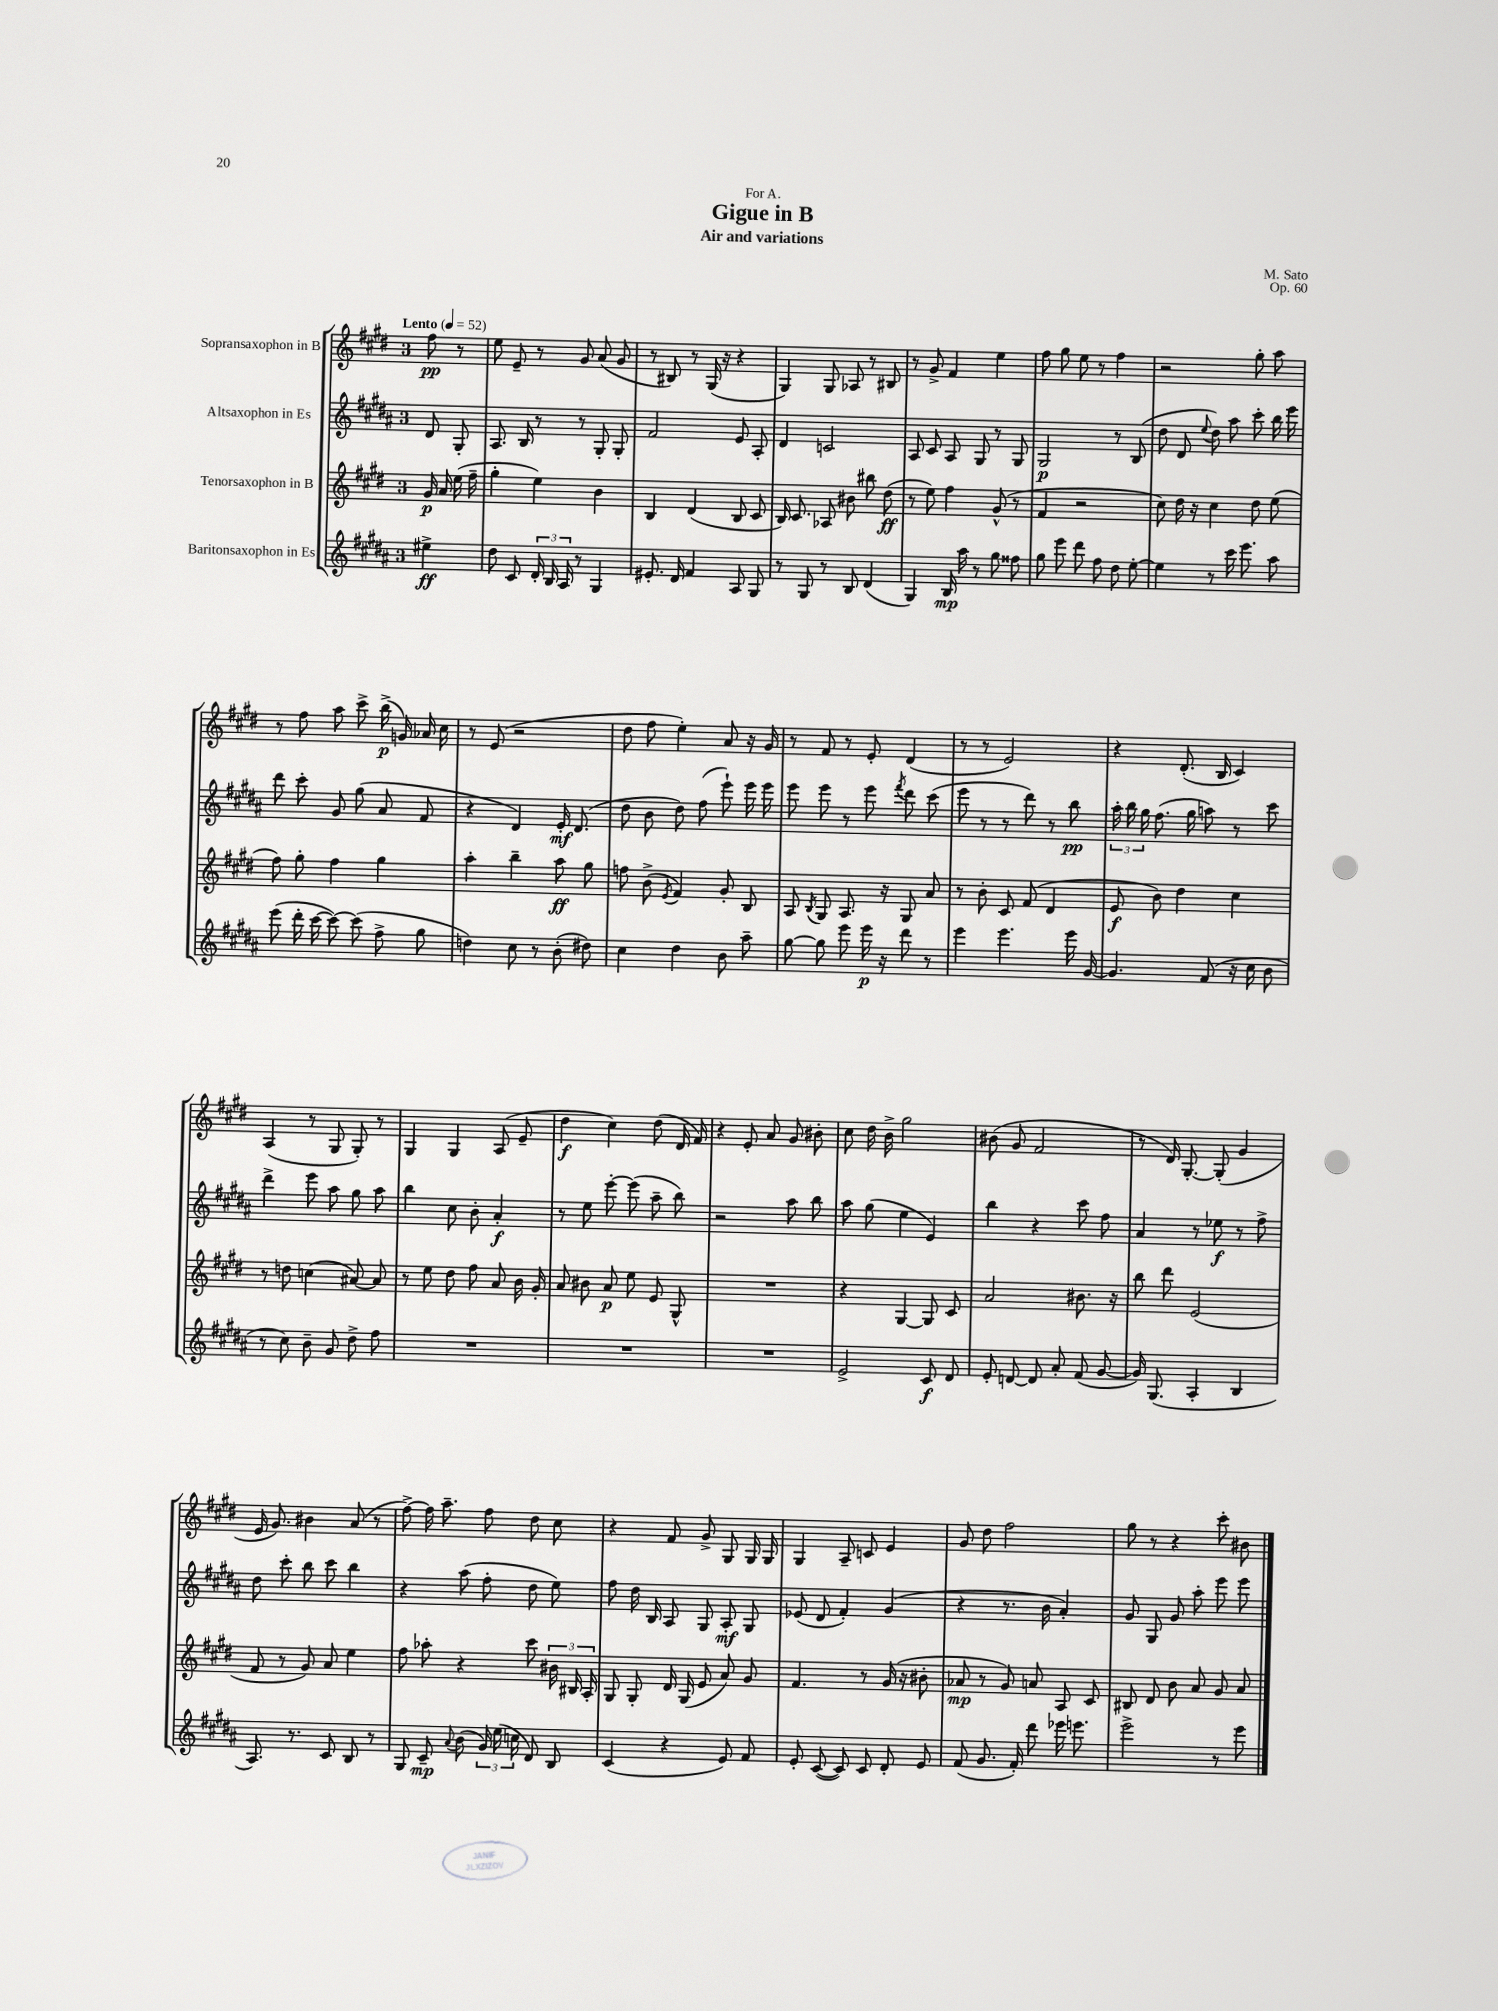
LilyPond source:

\header { title = "Gigue in B" composer = "M. Sato" subtitle = "Air and variations" dedication = "For A." opus = "Op. 60" }
<<
\new StaffGroup <<
\new Staff = "s0" \with { instrumentName = "Sopransaxophon in B" } {
    \clef treble \key e \major \once \override Staff.TimeSignature.style = #'single-digit \time 3/4 \partial 4 \tempo "Lento" 4 = 52
    \autoBeamOff fis''8\pp r8 |
    e''8 e'8-- r8 gis'8 a'8( gis'8 |
    r8 bis8) r8 gis16( r16 r4 |
    gis4) gis8 aes8 r8 bis8 |
    r8 gis'8-> fis'4 e''4 |
    fis''8 gis''8 e''8 r8 fis''4 |
    r2 gis''8-. a''8 |
    r8 fis''8 a''8 cis'''8-> b''16->\p( g'16) aes'16 cis''16 |
    r8 e'8( r2 |
    dis''8 fis''8 e''4-.) a'8 r16 gis'16 |
    r8 fis'8 r8 e'8-. dis'4( |
    r8 r8 e'2) |
    r4 dis'8.-.( b16 cis'4) |
    a4( r8 gis8 gis8-.) r8 |
    gis4 gis4 a8( e'8-- |
    dis''4\f cis''4) dis''8( dis'16 fis'16) |
    r4 e'8-. a'8 gis'8 bis'8-. |
    cis''8 dis''16 b'16-> gis''2 |
    bis'8( gis'8 fis'2 |
    r8 dis'16) gis8.~-. gis8-.( gis'4 |
    e'16 gis'8.) bis'4 a'8( r8 |
    fis''8~->) fis''16 a''8.-- fis''8 dis''8 cis''8 |
    r4 fis'8 gis'8-> gis8 gis16 gis16 |
    gis4 a8-- c'8 e'4 |
    gis'8 dis''8 fis''2 |
    gis''8 r8 r4 cis'''8-. bis'8 \bar "|." |
}
\new Staff = "s1" \with { instrumentName = "Altsaxophon in Es" } {
    \clef treble \key b \major \once \override Staff.TimeSignature.style = #'single-digit \time 3/4 \partial 4
    \autoBeamOff dis'8 gis8-. |
    ais8. b16 r8 r8 gis8-. gis8-. |
    fis'2 e'8 ais8-. |
    dis'4 c'2 |
    ais8 cis'8 ais8 gis8 r8 gis8 |
    gis2\p r8 b8( |
    dis''8 dis'8 \appoggiatura { e''8 } dis''8) ais''8 cis'''8-. b''16 e'''16 |
    dis'''8 cis'''8-. gis'8 gis''8( ais'8 fis'8 |
    r4 dis'4) e'16-.\mf dis'8.( |
    dis''8 b'8 dis''8) fis''8( e'''8-!) e'''16 e'''16 |
    e'''8 e'''8 r8 e'''8 \acciaccatura { fis'''8 } dis'''8 cis'''8( |
    e'''8 r8 r8 dis'''8) r8 b''8\pp |
    \tuplet 3/2 { ais''16-. b''16 gis''16 } fis''8.( gis''16 a''8) r8 cis'''8 |
    dis'''4-> e'''8 ais''8 gis''8 ais''8 |
    b''4 cis''8 b'8-. ais'4-.\f |
    r8 e''8 e'''8~-. e'''8( ais''8-- b''8) |
    r2 ais''8 b''8 |
    ais''8 gis''8( e''4 e'4) |
    b''4 r4 cis'''8 fis''8 |
    ais'4 r8 ees''8\f r8 fis''8-> |
    dis''8 cis'''8-. b''8 cis'''8 b''4 |
    r4 ais''8( fis''8-. dis''8 e''8) |
    fis''8 dis''16 b16 ais8 gis8 ais8-.\mf gis8 |
    ees'8( dis'8 fis'4-.) gis'4( |
    r4 r8. b'16 ais'4-.) |
    gis'8 gis8 gis'8 ais''8-. e'''8 e'''8 \bar "|." |
}
\new Staff = "s2" \with { instrumentName = "Tenorsaxophon in B" } {
    \clef treble \key e \major \once \override Staff.TimeSignature.style = #'single-digit \time 3/4 \partial 4
    \autoBeamOff gis'16\p a'16 e''16( fis''16-- |
    gis''4-. e''4) b'4 |
    b4 dis'4( b8 cis'8 |
    b16) cis'8. aes8 bis'8 bis''8 dis''8\ff( |
    r8 e''8) fis''4 gis'8-^( r8 |
    fis'4 r2 |
    cis''8) dis''16 r16 cis''4 dis''8 e''8( |
    fis''8) gis''8-. fis''4 gis''4 |
    a''4-. b''4-- a''8\ff gis''8 |
    f''8 b'8->( \acciaccatura { e'8 } fis'4) gis'8-. b8 |
    a8 \acciaccatura { b8 } gis8 a8. r16 gis8 a'8 |
    r8 b'8-. cis'8 fis'8( dis'4 |
    e'8\f b'8) dis''4 cis''4 |
    r8 d''8 c''4( ais'8~) ais'8 |
    r8 e''8 dis''8 fis''8 a'8 b'16 gis'16-. |
    a'8 bis'8 a'8\p e''8 e'8 gis8-^ |
    R2. |
    r4 gis4~ gis8 cis'8 |
    a'2 bis'8. r16 |
    b''8 dis'''8 e'2( |
    fis'8 r8 gis'8) a'8 e''4 |
    fis''8 aes''8-. r4 cis'''8 \tuplet 3/2 { bis'16 bis16 a16-. } |
    gis8 gis8-. dis'16 gis16( e'8 a'8) gis'8 |
    fis'4. r8 gis'16( r16 bis'8-. |
    aes'8\mp r8 gis'8) a'8 a8 cis'8 |
    bis8 dis'8 b'8 a'8 gis'8 a'8 \bar "|." |
}
\new Staff = "s3" \with { instrumentName = "Baritonsaxophon in Es" } {
    \clef treble \key b \major \once \override Staff.TimeSignature.style = #'single-digit \time 3/4 \partial 4
    \autoBeamOff eis''4->\ff |
    dis''8 cis'8 \tuplet 3/2 { dis'16-. b16 ais16 } r8 gis4 |
    eis'8.-. dis'16 fis'4 ais8 gis8 |
    r8 gis8 r8 b8 dis'4( |
    gis4) b16\mp ais''16 r8 gis''8 fisis''8 |
    gis''8 e'''8 dis'''8 fis''8 dis''8 e''8~-. |
    e''4 r8 cis'''16 e'''8. ais''8 |
    e'''8( dis'''16-. cis'''16~ cis'''8~) cis'''8( fis''8-> gis''8 |
    d''4) cis''8 r8 b'8-.( dis''8) |
    cis''4 dis''4 b'8 ais''8-- |
    gis''8~ gis''8 e'''8 e'''16\p r16 dis'''8 r8 |
    e'''4 e'''4. e'''16 gis'16~ |
    gis'4. fis'8( r16 cis''16 b'8 |
    r8 cis''8) b'8-- gis'8 dis''8-> fis''8 |
    R2. |
    R2. |
    R2. |
    e'2-> cis'8\f dis'8 |
    e'8-. d'8~ d'8 ais'8-. fis'8( gis'8~ |
    gis'16) gis8.( ais4-. b4 |
    ais8.) r8. cis'8 b8 r8 |
    gis8 cis'8--\mp \appoggiatura { ais'8 } b'8( \tuplet 3/2 { gis'16) e''16( c''16 } dis'8) b8 |
    cis'4( r4 e'8) fis'8 |
    e'8-. cis'8~( cis'8) cis'8 dis'8-. e'8 |
    fis'8( gis'8. fis'16-.) dis'''8 ees'''16 e'''8. |
    e'''2-> r8 e'''8 \bar "|." |
}
>>
>>
\layout { \context { \Score \remove "Bar_number_engraver" } }
